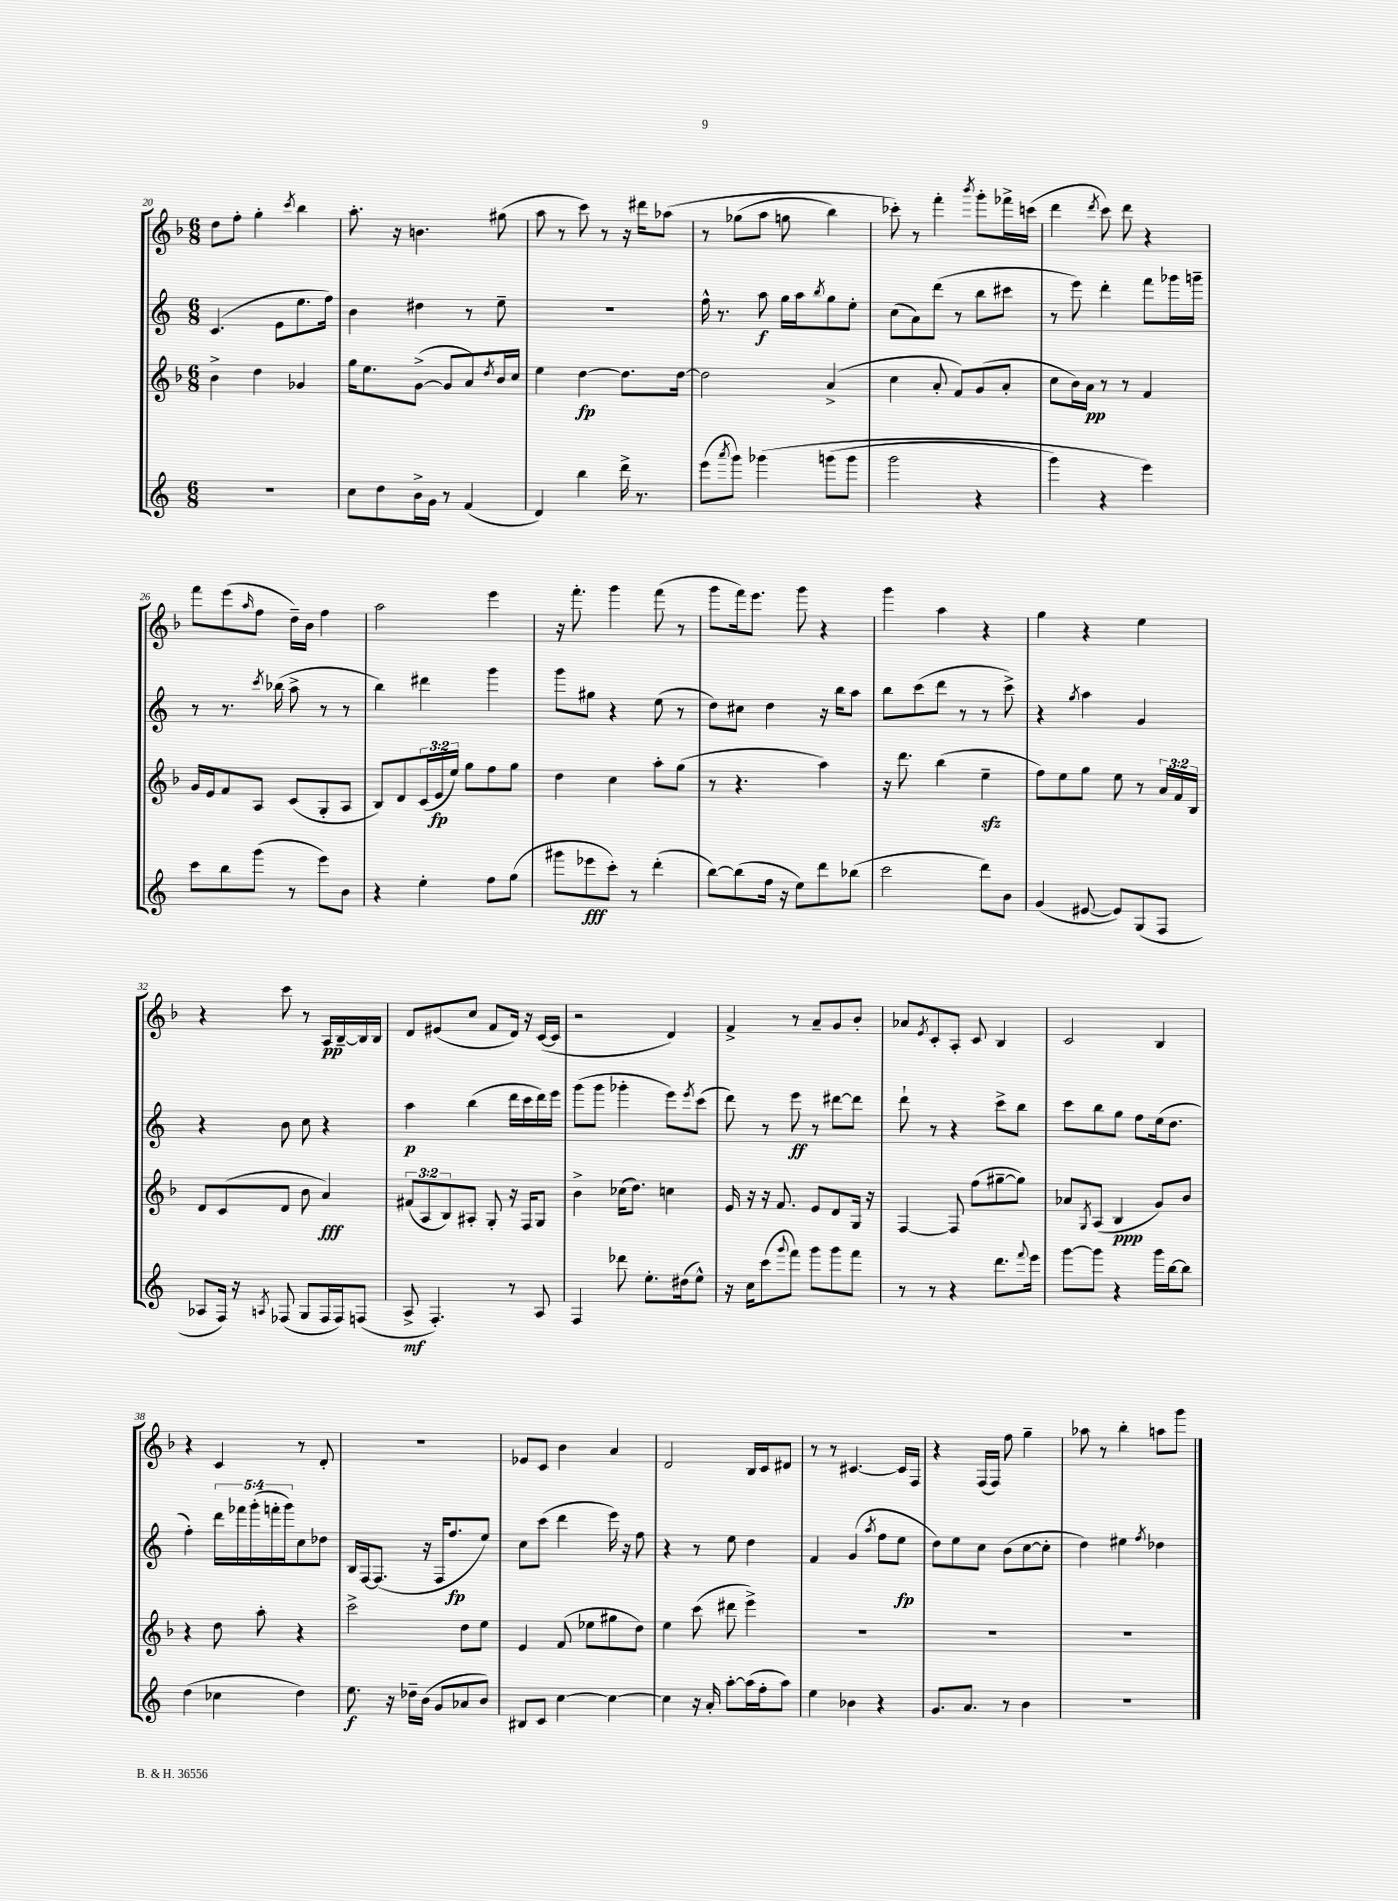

**kern	**kern	**kern	**kern
*staff4	*staff3	*staff2	*staff1
*clefG2	*clefG2	*clefG2	*clefG2
*k[]	*k[b-]	*k[]	*k[b-]
*M6/8	*M6/8	*M6/8	*M6/8
2.r	4b-^	(4.c	8dd
.	.	.	8ff'
.	4dd	.	4gg'
.	.	8e	.
.	.	.	8qccc
.	4g-	8.ee	4bb-
.	.	16ff)	.
=	=	=	=
8cc	16gg	4b	8.aa'
.	8.ee	.	.
8dd	.	.	.
.	.	.	16r
16b^	([8g^	4dd#	4.b
16g	.	.	.
8r	8g]	.	.
(4f	8a)	8r	.
.	8qdd	.	.
.	16b-	8ee~	(8gg#
.	16cc	.	.
=	=	=	=
4d)	4ee	2.r	8aa
.	.	.	8r
4bb	[4dd	.	8ccc)
.	.	.	8r
16ddd^	8.dd]	.	16r
8.r	.	.	16ddd#
.	.	.	&(8aa-
.	[16dd	.	.
=	=	=	=
(8eee	2dd]	16ff^^	8r
.	.	8.r	.
8qaaa	.	.	.
8ggg)	.	.	(8gg-
&(4ggg-	.	8aa	8aa
.	.	16gg	8gg
.	.	16aa	.
.	.	8qbb	.
(8ggg	(4a^	8gg	4bb-)
8ggg	.	8ee'	.
=	=	=	=
2ggg	4cc	(8cc	8ccc-'&)
.	.	8a)	8r
.	8a'	(8ddd	4fff'
.	8f)	8r	.
.	.	.	8qbbb-
4r	(8g	8bb	8ggg'
.	8a'	8ccc#	16fff-^
.	.	.	(16ccc
=	=	=	=
4ggg)	8cc	8r	4ddd
.	16b-)	8eee)	.
.	16a	.	.
.	.	.	8qddd
4r	8r	4ddd'	8ccc)
.	8r	.	8ddd
4eee&)	4f	8fff	4r
.	.	16ggg-	.
.	.	16ggg~	.
=	=	=	=
8ccc	16g	8r	8fff
.	16e	.	.
8bb	8f	8.r	(8eee
.	.	.	16qqaa
(8ggg	8A	.	8ff
.	.	8qccc	.
.	.	(16bb-	.
8r	(8c	8aa^	16dd~)
.	.	.	16b-
8eee)	8G'	8r	4ff
8b	8A	8r	.
=	=	=	=
4r	8B-)	4bb)	2aa
.	8d	.	.
4ee'	(24c	4ddd#	.
.	24e	.	.
.	24ee)	.	.
.	8gg	.	.
8ff	8ff	4ggg	4eee
(8gg	8gg	.	.
=	=	=	=
8ggg#	4dd	8ggg	16r
.	.	.	8.fff'
8eee-	.	8gg#	.
8ccc')	4cc	4r	4ggg
8r	.	.	.
(4ddd'	8aa'	(8ee	(8fff
.	(8gg	8r	8r
=	=	=	=
[8bb)	8r	8dd)	8ggg
(8bb]	4.r	8cc#	16fff)
.	.	.	8.eee
16ff	.	4dd	.
16r	.	.	.
8ee)	.	.	8ggg
8ddd	4aa)	16r	4r
.	.	16bb	.
(8bb-	.	8aa	.
=	=	=	=
2ccc	16r	8bb	4ggg
.	8.ddd	.	.
.	.	(8ccc	.
.	(4bb-	8ddd	4aa
.	.	8r	.
8ddd)	4ee~	8r	4r
8b	.	8ccc^)	.
=	=	=	=
(4g	8ff)	4r	4gg
.	8ee	.	.
.	.	8qgg	.
[8e#	8gg	4aa	4r
8e#])	8ee	.	.
(8G	8r	4g	4ee
8F	24a	.	.
.	24f	.	.
.	24B-	.	.
=	=	=	=
8A-	8d	4r	4r
16F)	(8c	.	.
16r	.	.	.
8qA	.	.	.
(8F-	8d	8b	8ccc
8G	8b-	8cc	8r
16F-	4a)	4r	16A
16F-)	.	.	[16B-~
(8F	.	.	16B-]
.	.	.	16B-
=	=	=	=
8A^	(12f#	4aa	8d
.	12A	.	.
4.F')	.	.	(8e#
.	12B-)	.	.
.	8A#'	(4bb	8cc
.	8G'	.	8f
8r	16r	16ddd	16d)
.	16F	16ccc	16r
8A	8G	16ddd)	([16c
.	.	16eee	16c]
=	=	=	=
4F	4b-^	(8ggg	2r
.	.	8ggg	.
8ddd-	(16cc-	4ggg-'	.
.	8.dd)	.	.
8.ee'	.	.	.
.	4cc	8eee)	4d)
(16dd#	.	.	.
.	.	8qeee	.
8ee^^)	.	(8ccc	.
=	=	=	=
16r	16e	8ddd)	4f^
16cc	16r	.	.
(8ccc	16r	8r	.
.	8.f	.	.
8qqggg	.	.	.
8fff)	.	8eee	8r
8ggg	8e	8r	8a~
8ggg	8d	[8ddd#	8g
8fff	16G	8ddd#]	8b-'
.	16r	.	.
=	=	=	=
8r	[4F	8ddd`	8a-
.	.	.	8qe
8r	.	8r	8c'
4r	8F]	4r	8A'
.	(8ff	.	8c
8.ddd	[8gg#~	8ccc^	4B-
.	8gg#])	8bb	.
8qqfff	.	.	.
16eee	.	.	.
=	=	=	=
[8ggg	8a-	8ccc	2c
.	8qG	.	.
8ggg]	(8A	8bb	.
4r	4B-	8gg	.
.	.	8ff	.
16ggg	8g)	(16ee	4B-
[16bb	.	8.dd	.
8bb]	8b-	.	.
=	=	=	=
(4dd	4r	4ff')	4r
4cc-	8dd	20ddd	4c
.	.	20fff-	.
.	.	(20ggg'	.
.	8aa'	.	.
.	.	20fff'	.
.	.	20ggg)	.
4dd)	4r	8cc	8r
.	.	8dd-	8d'
=	=	=	=
8.ee	2ccc^	16B	2.r
.	.	[16F	.
.	.	(8.F]	.
16r	.	.	.
16dd-~	.	.	.
(16b	.	16r	.
8g	.	16F	.
.	.	8.ff	.
8a-	8dd	.	.
8b)	8ee	8ee)	.
=	=	=	=
8B#	4e	8cc	8e-
8c	.	(8ccc	8c
[4cc	(8f	4ddd	4b-
.	8ee-	.	.
4cc_	8gg#	16eee)	4a
.	.	16r	.
.	8dd)	8ff	.
=	=	=	=
4cc]	4ee	4r	2d
16r	(8ccc	8r	.
16a'	.	.	.
[8aa'	8ddd#	8ee	.
(16aa]	4eee^)	4dd	16B-
16ff'	.	.	16c
8aa)	.	.	8d#
=	=	=	=
4ee	2.r	4f	8r
.	.	.	8r
4b-	.	(4g	[4.c#
.	.	8qaa	.
4r	.	8ff	.
.	.	8ee	16c#]
.	.	.	16F
=	=	=	=
8.g	2.r	8dd)	4r
.	.	8ee	.
8.a	.	.	.
.	.	8cc	(16F
.	.	.	16F)
8r	.	(8b	8ff
4b	.	[8cc	4gg~
.	.	8cc']	.
=	=	=	=
2.r	2.r	4dd)	8aa-
.	.	.	8r
.	.	4ee#	4bb-'
.	.	8qff	.
.	.	4dd-	8aa
.	.	.	8ggg
==	==	==	==
*-	*-	*-	*-
